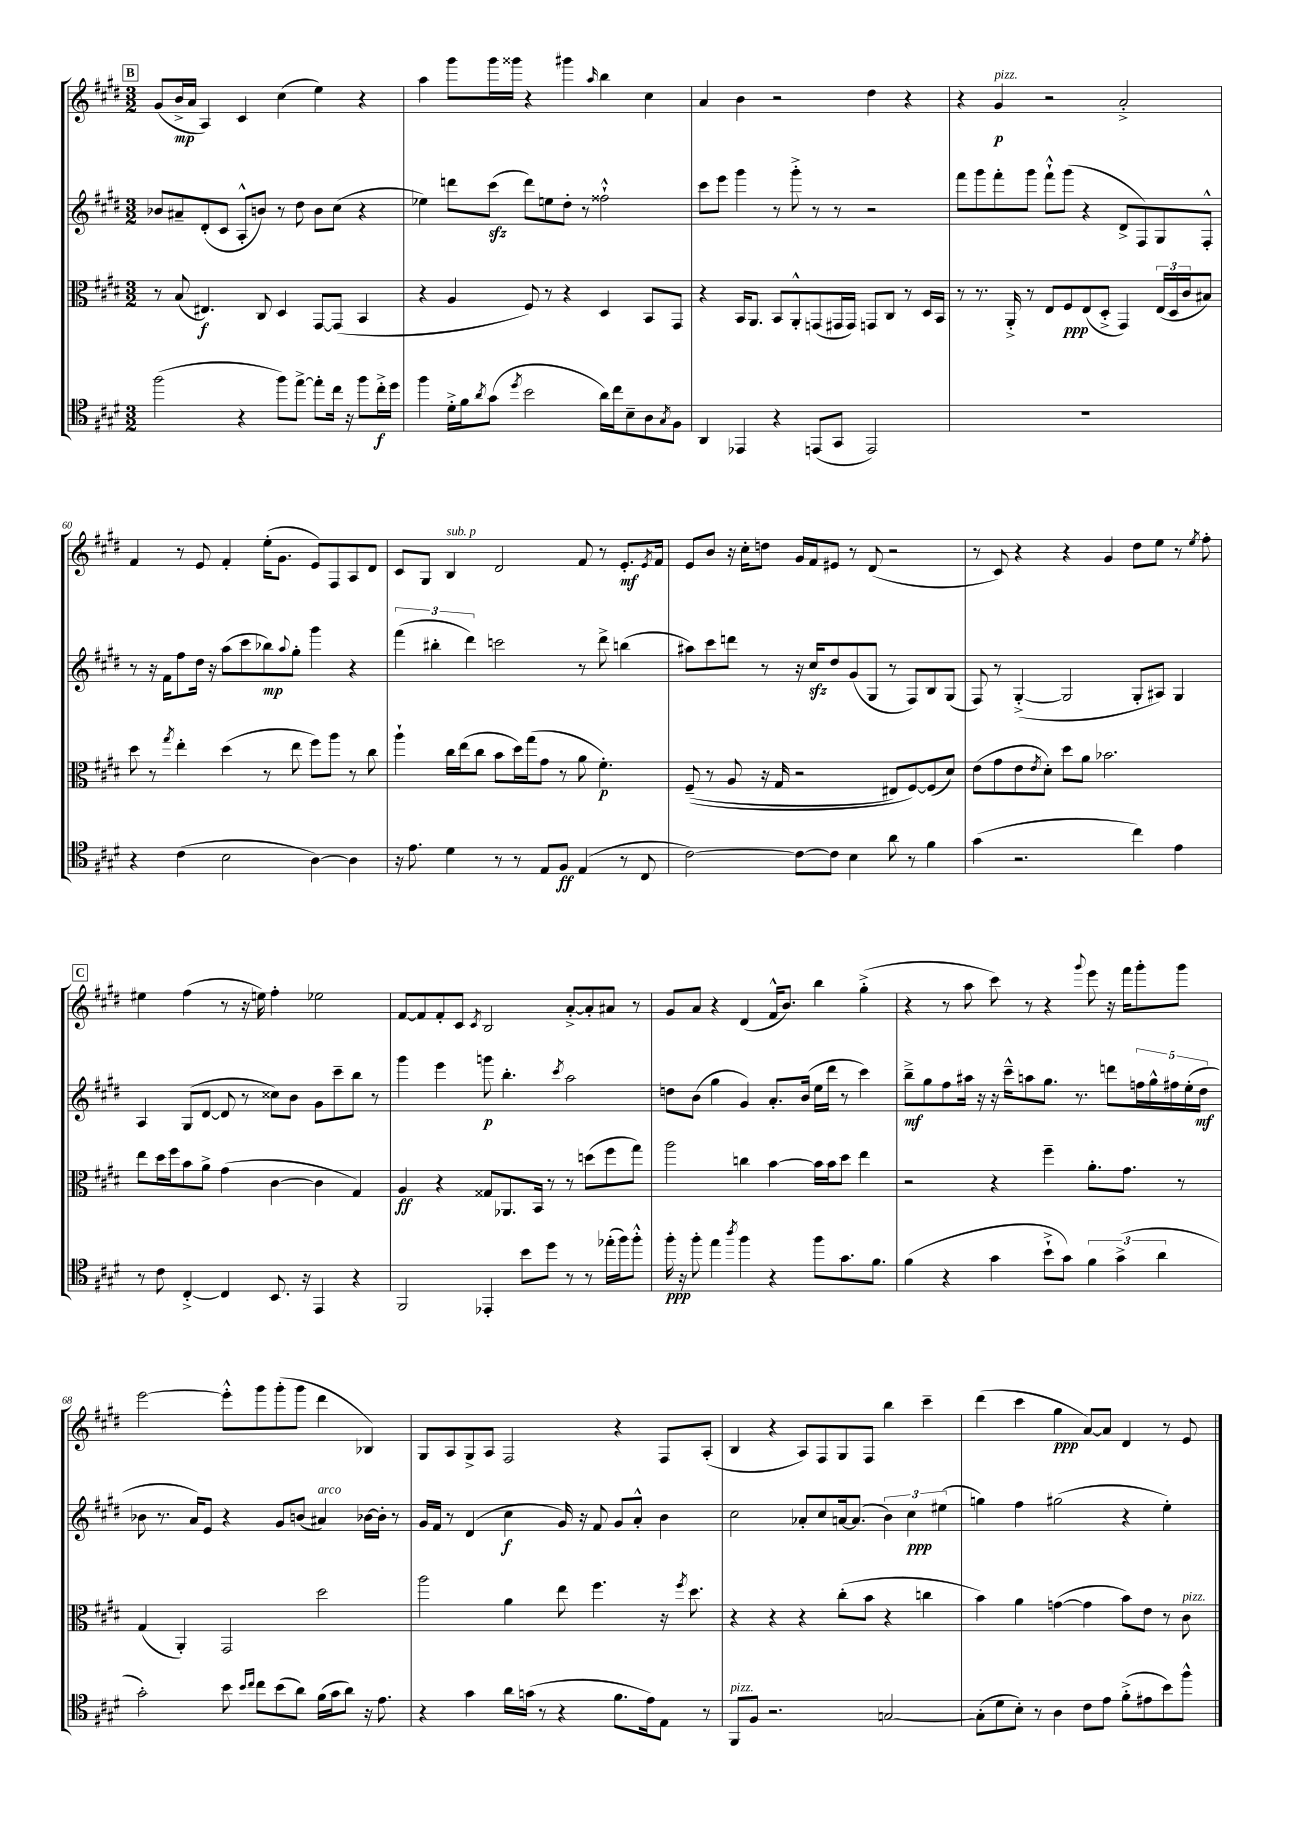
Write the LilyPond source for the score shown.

<<
\new StaffGroup <<
\new Staff = "s0" {
    \clef treble \key e \major \numericTimeSignature \time 3/2
    \mark \markup { \box "B" } gis'8( b'16->\mp a'16 a4) cis'4 cis''4( e''4) r4 |
    a''4 gis'''8 gis'''16 gisis'''16 r4 gis'''4 \grace { a''16 } b''4 cis''4 |
    a'4 b'4 r2 dis''4 r4 |
    r4 gis'4\p^\markup { \italic "pizz." } r2 a'2-.-> |
    fis'4 r8 e'8 fis'4-. e''16-.( gis'8. e'8) fis8 a8 dis'8 |
    cis'8 gis8 b4^\markup { \italic "sub. p" } dis'2 fis'8 r8 e'8.-.\mf \acciaccatura { e'8 } fis'16 |
    e'8 b'8 r16 cis''16-. d''8 gis'16 fis'16 eis'8 r8 dis'8( r2 |
    r8 cis'8) r4 r4 gis'4 dis''8 e''8 r8 \acciaccatura { e''8 } fis''8-. |
    \mark \markup { \box "C" } eis''4 fis''4( r8 r16 e''16) fis''4-. ees''2 |
    fis'8~ fis'8 fis'8-. cis'8 \acciaccatura { cis'8 } b2 a'8~-.-> a'8-. ais'8 r8 |
    gis'8 a'8 r4 dis'4( fis'16-^ b'8.) b''4 gis''4-.->( |
    r4 r8 a''8 cis'''8) r8 r4 \appoggiatura { gis'''8 } e'''8 r16 fis'''16 gis'''8-. gis'''8 |
    e'''2~ e'''8-.-^ gis'''8 gis'''8-.( gis'''8 dis'''4 bes4) |
    gis8 a8 gis8-> a8 fis2 r4 fis8 a8-.( |
    b4 r4 a8) fis8 gis8 fis8 b''4 cis'''4-- |
    dis'''4( cis'''4 gis''4\ppp a'8~) a'8 dis'4 r8 e'8 \bar "|." |
}
\new Staff = "s1" {
    \clef treble \key e \major \numericTimeSignature \time 3/2
    \mark \markup { \box "B" } bes'8 ais'8-- dis'8-.( cis'8 a8-.-^ b'8) r8 dis''8 b'8 cis''8( r4 |
    ees''4) d'''8 cis'''8\sfz( d'''8) e''8 dis''8-. r8 fisis''2-!-^ |
    cis'''8 e'''8 gis'''4 r8 gis'''8-.-> r8 r8 r2 |
    fis'''8 gis'''8 fis'''8-. gis'''8 fis'''8-!-^ gis'''8( r4 dis'8-> fis8) gis8 fis8-.-^ |
    r8 r16 fis'16 fis''8 dis''16 r16 a''8( cis'''8 bes''8\mp) \appoggiatura { a''8 } gis''8-. gis'''4 r4 |
    \tuplet 3/2 { fis'''4( bis''4-. dis'''4) } c'''2 r8 dis'''8-> b''4( |
    ais''8) cis'''8 d'''8 r8 r16 cis''16\sfz dis''8 gis'8( gis8 r8 fis8) b8 gis8( |
    fis8) r8 gis4~-.->( gis2 gis8-. ais8) gis4 |
    \mark \markup { \box "C" } a4 gis8( dis'8~ dis'8 r8 cisis''8) b'8 gis'8 cis'''8-- b''8 r8 |
    gis'''4 e'''4 g'''8\p b''4.-. \acciaccatura { cis'''8 } a''2 |
    d''8 b'8( gis''4 gis'4) a'8.-. b'16( e''16 dis'''16 r8 cis'''4) |
    b''8--->\mf gis''8 fis''8 ais''16 r16 r16 cis'''16---^ a''8 gis''8. r8. d'''8 \tuplet 5/4 { f''16 gis''16-^ fis''16 e''16-.( dis''16\mf } |
    bes'8 r8. a'16) e'8 r4 gis'8 b'8( ais'4^\markup { \italic "arco" }) bes'16~ bes'16-. r8 |
    gis'16 fis'16 r8 dis'4( cis''4\f gis'16) r16 fis'8 gis'8 a'8-.-^ b'4 |
    cis''2 aes'8-. cis''8 a'16~ a'8.( \tuplet 3/2 { b'4) cis''4\ppp eis''4( } |
    g''4) fis''4 gis''2( r4 e''4-.) \bar "|." |
}
\new Staff = "s2" {
    \clef alto \key e \major \numericTimeSignature \time 3/2
    \mark \markup { \box "B" } r8 b8( eis4.\f) cis8 dis4 gis,8~ gis,8( b,4 |
    r4 a4 fis8) r8 r4 dis4 b,8 gis,8 |
    r4 b,16 a,8. b,8 a,8-.-^ g,8( gis,16 gis,16) g,8 cis8 r8 dis16 b,16 |
    r8 r8. a,16-.-> r8 e8 fis8\ppp e8( dis8-.-> gis,4) \tuplet 3/2 { e16( dis16 cis'16 } bis8) |
    dis''8 r8 \acciaccatura { gis''8 } e''4-. dis''4( r8 e''8 fis''8) a''8 r8 cis''8 |
    a''4-! cis''16 e''16( cis''8 b'8 dis''16) gis''16( gis'8 r8 a'8 fis'4.-.\p) |
    fis8--(\( r8 a8 r16 gis16 r2 eis8) fis8~\) fis8( dis'8) |
    e'8( gis'8 e'8 \acciaccatura { e'8 } dis'8-.) dis''8 a'8 bes'2. |
    \mark \markup { \box "C" } e''8 dis''16 fis''16 b'8 a'8-> gis'4( cis'4~ cis'4 gis4) |
    a4\ff r4 gisis8 aes,8. b,16 r8 r8 d''8( fis''8 gis''8) |
    a''2 c''4 b'4~ b'16 b'16 dis''8 e''4 |
    r2 r4 fis''4-- a'8.-. gis'8. r8 |
    gis4( a,4-.) gis,2 dis''2 |
    a''2 a'4 e''8 fis''4. r16 \acciaccatura { fis''8 } dis''8. |
    r4 r4 r4 cis''8-.( b'8 r4 c''4 |
    b'4) a'4 g'4~( g'4 b'8) e'8 r8 cis'8^\markup { \italic "pizz." } \bar "|." |
}
\new Staff = "s3" {
    \clef tenor \key e \major \numericTimeSignature \time 3/2
    \mark \markup { \box "B" } fis''2( r4 fis''8) e''8~-> e''8-. cis''16 r16 fis''8 cis''16-.->\f dis''16 |
    fis''4 dis'16-.-> fis'16 \acciaccatura { a'8 } gis'8( \acciaccatura { dis''8 } b'2 a'16) cis''16 b8-- a8 \acciaccatura { gis8 } fis8 |
    a,4 ees,4 r4 e,8( gis,8 e,2) |
    R1. |
    r4 cis'4( b2 a4~) a4 |
    r16 e'8. dis'4 r8 r8 e8 fis8\ff e4( r8 cis8 |
    cis'2~) cis'8~ cis'8 b4 a'8 r8 fis'4 |
    gis'4( r2. cis''4) e'4 |
    \mark \markup { \box "C" } r8 cis'8 cis4~-.-> cis4 b,8. r16 e,4 r4 |
    fis,2 ees,4-. b'8 dis''8 r8 r8 ees''16-.( fis''16) fis''8-.-^ |
    fis''16-.\ppp r16 fis''8-. e''4 \acciaccatura { a''8 } fis''4 r4 fis''8 gis'8. fis'8. |
    fis'4( r4 gis'4 b'8-!-> gis'8) \tuplet 3/2 { fis'4 gis'4->( a'4 } |
    gis'2-.) b'8 \grace { b'16 cis''16 } cis''8 b'8( a'8) fis'16( gis'16 a'8) r16 e'8. |
    r4 gis'4 a'16 g'16( r8 r4 fis'8. e'16) e8 r8 |
    fis,8^\markup { \italic "pizz." } fis8 r2. g2~ |
    g8-.( dis'8 b8-.) r8 a4 cis'8 e'8 fis'8-.->( eis'8 b'8) fis''8-^ \bar "|." |
}
>>
>>
\layout { \context { \Score currentBarNumber = #56 } }
